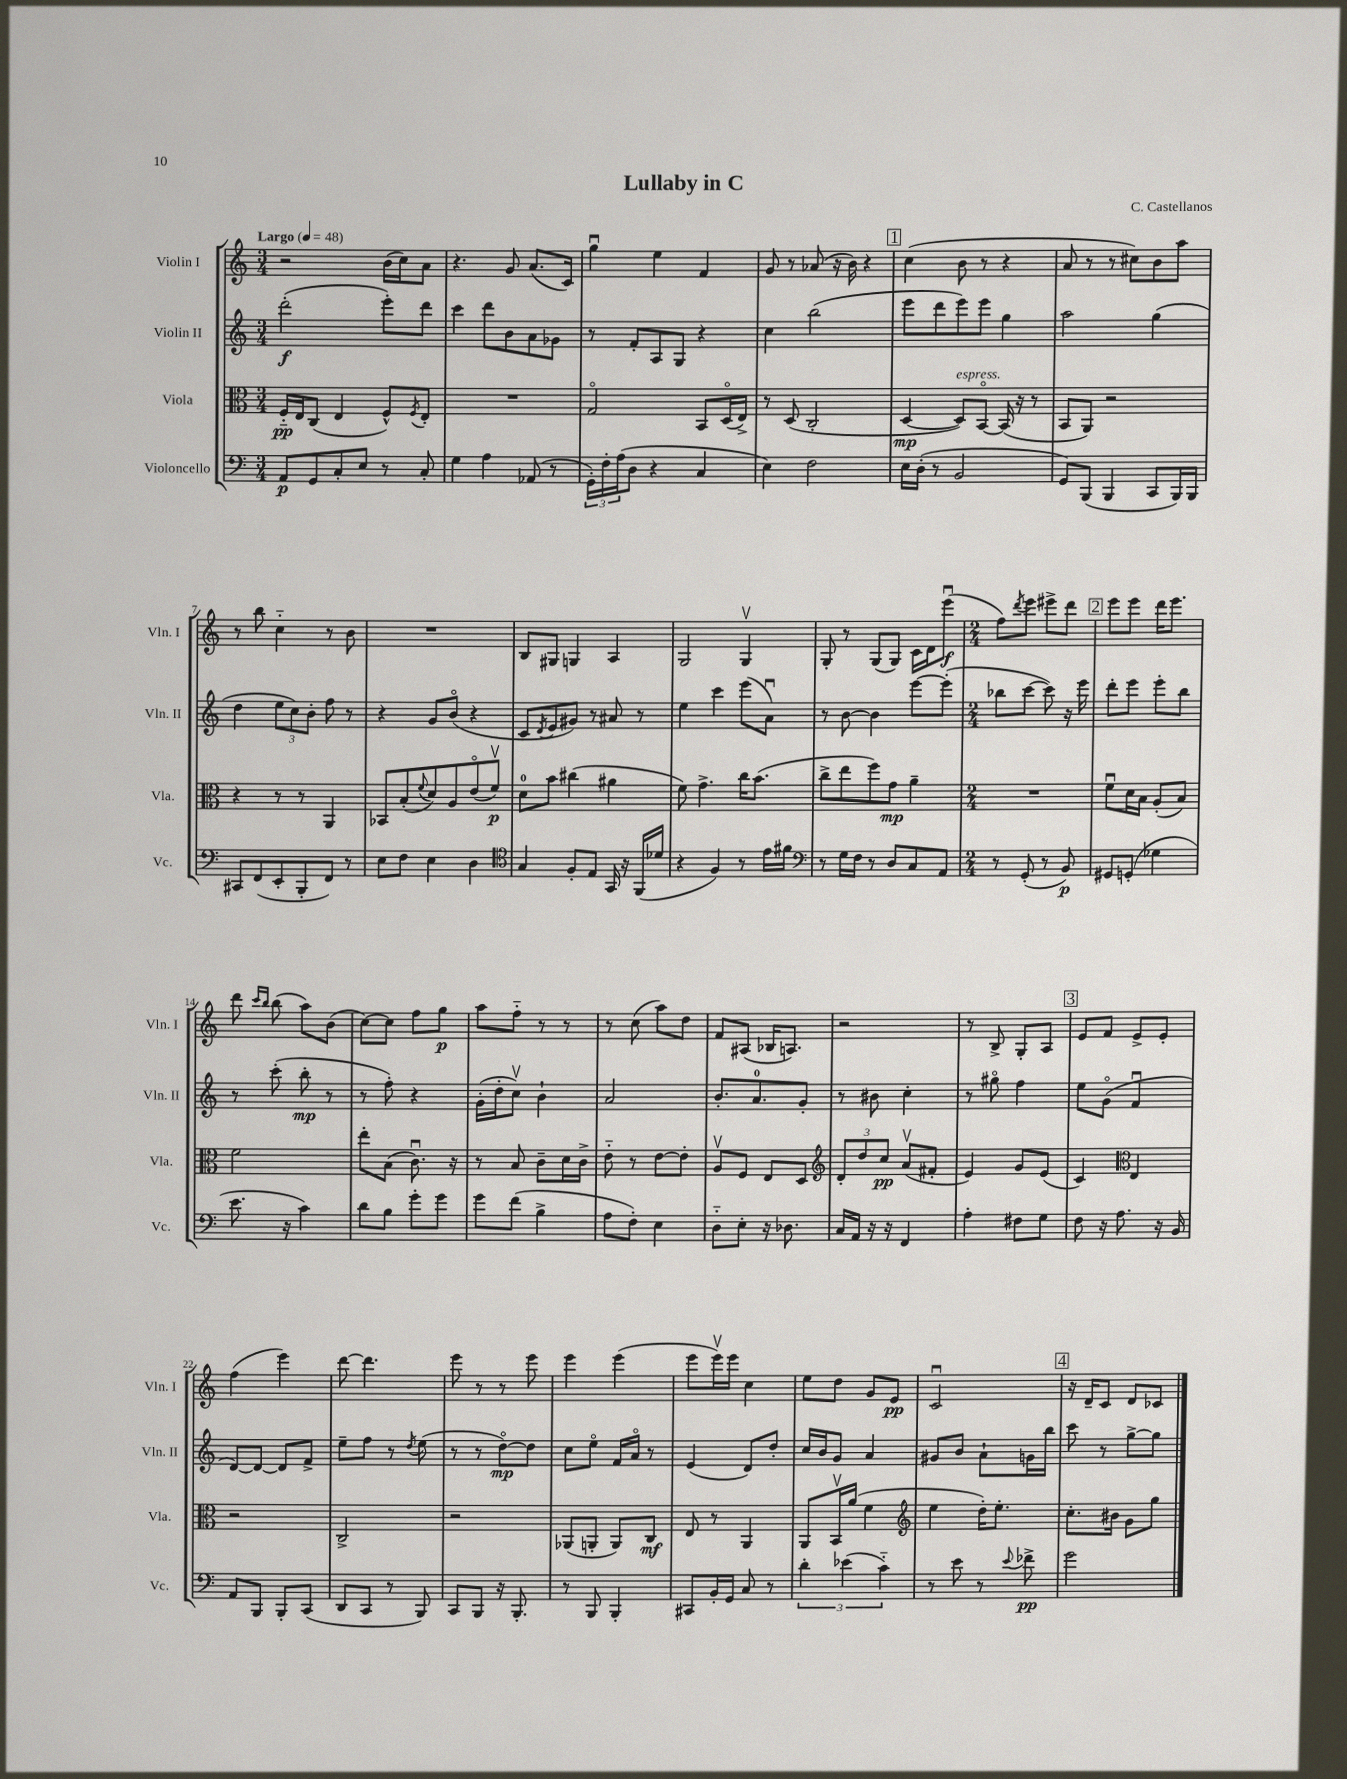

**kern	**kern	**kern	**kern
*staff4	*staff3	*staff2	*staff1
*clefF4	*clefC3	*clefG2	*clefG2
*k[]	*k[]	*k[]	*k[]
*M3/4	*M3/4	*M3/4	*M3/4
*MM48	*MM48	*MM48	*MM48
8AA	16F'~	(2ddd'	2r
.	16E	.	.
8GG	(8C	.	.
8C'	4E	.	.
8E	.	.	.
8r	8F^^)	8eee')	(16b
.	.	.	16cc)
.	8qF	.	.
8C'	8E'	8ddd	8a
=	=	=	=
4G	2.r	4ccc	4.r
4A	.	8ddd	.
.	.	8b	8g
(8AA-	.	8a	(8.a
8r	.	8g-	.
.	.	.	16c)
=	=	=	=
24GG')	2Go	8r	4ggu
24F'	.	.	.
(24A	.	.	.
8D	.	8f'	.
4r	.	8A	4ee
.	.	8G	.
4C	8BB	4r	4f
.	(16Do	.	.
.	16E^)	.	.
=	=	=	=
4E)	8r	4cc	8g
.	(8D	.	8r
2F	2C'	(2bb	(8a-
.	.	.	16r
.	.	.	16b)
.	.	.	4r
=	=	=	=
16E	[4D	8eee	(4cc
(16D'	.	.	.
8r	.	8ddd	.
2BB	8D])	8eee)	8b
.	[8BBo	8eee	8r
.	(16BB]	4gg	4r
.	16r	.	.
.	8r	.	.
=	=	=	=
8GG)	8BB	2aa	8a
(8BBB	8AA)	.	8r
4BBB	2r	.	8r
.	.	.	8cc#)
8CC	.	(4gg	8b
16BBB)	.	.	8aa
16BBB	.	.	.
=	=	=	=
8CC#	4r	4dd	8r
(8FF	.	.	8bb
8EE'	8r	12ee	4cc'~
.	.	12cc)	.
8BBB'	8r	.	.
.	.	12b'	.
8FF)	4AA	8ff	8r
8r	.	8r	8b
=	=	=	=
8E	8BB-	4r	2.r
8F	(8B'	.	.
.	8qqf	.	.
4E	8d)	8g	.
.	8A	(8bo	.
4D	(8eo	4r	.
.	8fv)	.	.
=	=	=	=
*clefC4	*	*	*
4G	8d	8c	8B
.	.	8qd	.
.	8b	8e	8G#
8F'	(4cc#	8g#)	4G
8E	.	8r	.
16GG	4a#	8a#	4A
16r	.	.	.
(16FF	.	8r	.
16d-	.	.	.
=	=	=	=
4r	8f)	4ee	2G
.	4.g^	.	.
4F)	.	4ccc	.
8r	16cc	(8eee	4Gv
.	(8.b	.	.
16e	.	8au)	.
16f#	.	.	.
=	=	=	=
*clefF4	*	*	*
8r	8cc^	8r	8G'
16G	8ee	[8b	8r
16F	.	.	.
8r	8ff)	4b]	(8G
8D	8g	.	8G)
8C	4a~	[8eee	16c
.	.	.	16d
8AA	.	(8eee']	(8eeeu
=	=	=	=
*M2/4	*M2/4	*M2/4	*M2/4
8r	2r	8bb-	8ff)
.	.	.	8qddd
(8GG'	.	[8ccc	8eee
8r	.	8ccc])	8eee#^
8BB)	.	16r	8ddd
.	.	16eee	.
=	=	=	=
8GG#	8fu	8ddd'	8eee
(8GG'	16d	8eee	8eee
.	16B	.	.
4G-	(8A'	8eee'	16ddd
.	.	.	8.eee
.	8B)	8bb	.
=	=	=	=
8.e	2f	8r	8ddd
.	.	.	16qqccc
.	.	.	16qqbb
.	.	(8ccc'	(8bb
16r	.	.	.
4c)	.	8bb'	8aa)
.	.	8r	(8b
=	=	=	=
8d	8ee'	8r	[8cc)
8B	(8B	8ff')	8cc]
8g'	8.cu)	4r	8ff
8g	.	.	8gg
.	16r	.	.
=	=	=	=
8g	8r	(16g'	8aa
.	.	16dd'	.
(8f	8B	8ccv)	8ff'~
4B^	8c~	4b`	8r
.	16d	.	8r
.	16c^	.	.
=	=	=	=
8A	8e'~	2a	8r
8F')	8r	.	(8cc
4E	[8e	.	8aa)
.	8e']	.	8dd
=	=	=	=
8D'~	8Av	8.b'	8f
8E'	8F	.	(8A#
.	.	8.a	.
16r	8E	.	16B-
8.D-	.	.	8.A)
.	8D	8g'	.
=	=	=	=
*	*clefG2	*	*
16C	12d'	8r	2r
16AA	.	.	.
.	12dd	.	.
16r	.	8b#	.
.	12cc	.	.
16r	.	.	.
4FF	(8av	4cc'	.
.	8f#'	.	.
=	=	=	=
4A'	4e)	8r	8r
.	.	8gg#o	8B^
8F#	8g	4ff	8G'
8G	(8e	.	8A
=	=	=	=
8F	4c)	8ee	8e
16r	.	(8go	8f
8.A	.	.	.
*	*clefC3	*	*
.	4E	4fu	8e^
16r	.	.	8e'
16BB	.	.	.
=	=	=	=
8AA	2r	[8d)	(4ff
8BBB	.	8d_	.
8BBB'	.	8d]	4eee)
(8CC	.	8f^	.
=	=	=	=
8DD	2C^	8ee~	[8ddd
8CC	.	8ff	4.ddd]
8r	.	8r	.
.	.	8qdd	.
8BBB)	.	(8ee	.
=	=	=	=
8CC	2r	8r	8eee
8BBB	.	8r	8r
16r	.	[8ddo)	8r
8.BBB'	.	.	.
.	.	8dd]	8eee
=	=	=	=
8r	(8AA-	8cc	4eee
8BBB	8AA'	8eeo	.
4BBB'	8AA)	16f	(4eee
.	.	16ao	.
.	8C	8r	.
=	=	=	=
8CC#	8E	(4e	8eee
16BB'	8r	.	16eeev)
16GG	.	.	16eee
8C	4AA	8d)	4cc
8r	.	8dd'	.
=	=	=	=
6d'	8AA	16cc	8ee
.	.	16b	.
.	16BBv	8g	8dd
(6e-	.	.	.
.	(16a	.	.
.	4f	4a	8g
6c'~)	.	.	.
.	.	.	8e
=	=	=	=
*	*clefG2	*	*
8r	4ee	8g#	2cu
8e	.	8b	.
8r	16dd')	8a`	.
.	8.ee'	.	.
8qqe	.	.	.
8f-^	.	16g	.
.	.	16bb	.
=	=	=	=
2g	8.cc'	8ccc	16r
.	.	.	16d~
.	.	8r	8c
.	16b#	.	.
.	8g	[8gg^	8d
.	8gg	8gg]	8c-
==	==	==	==
*-	*-	*-	*-
